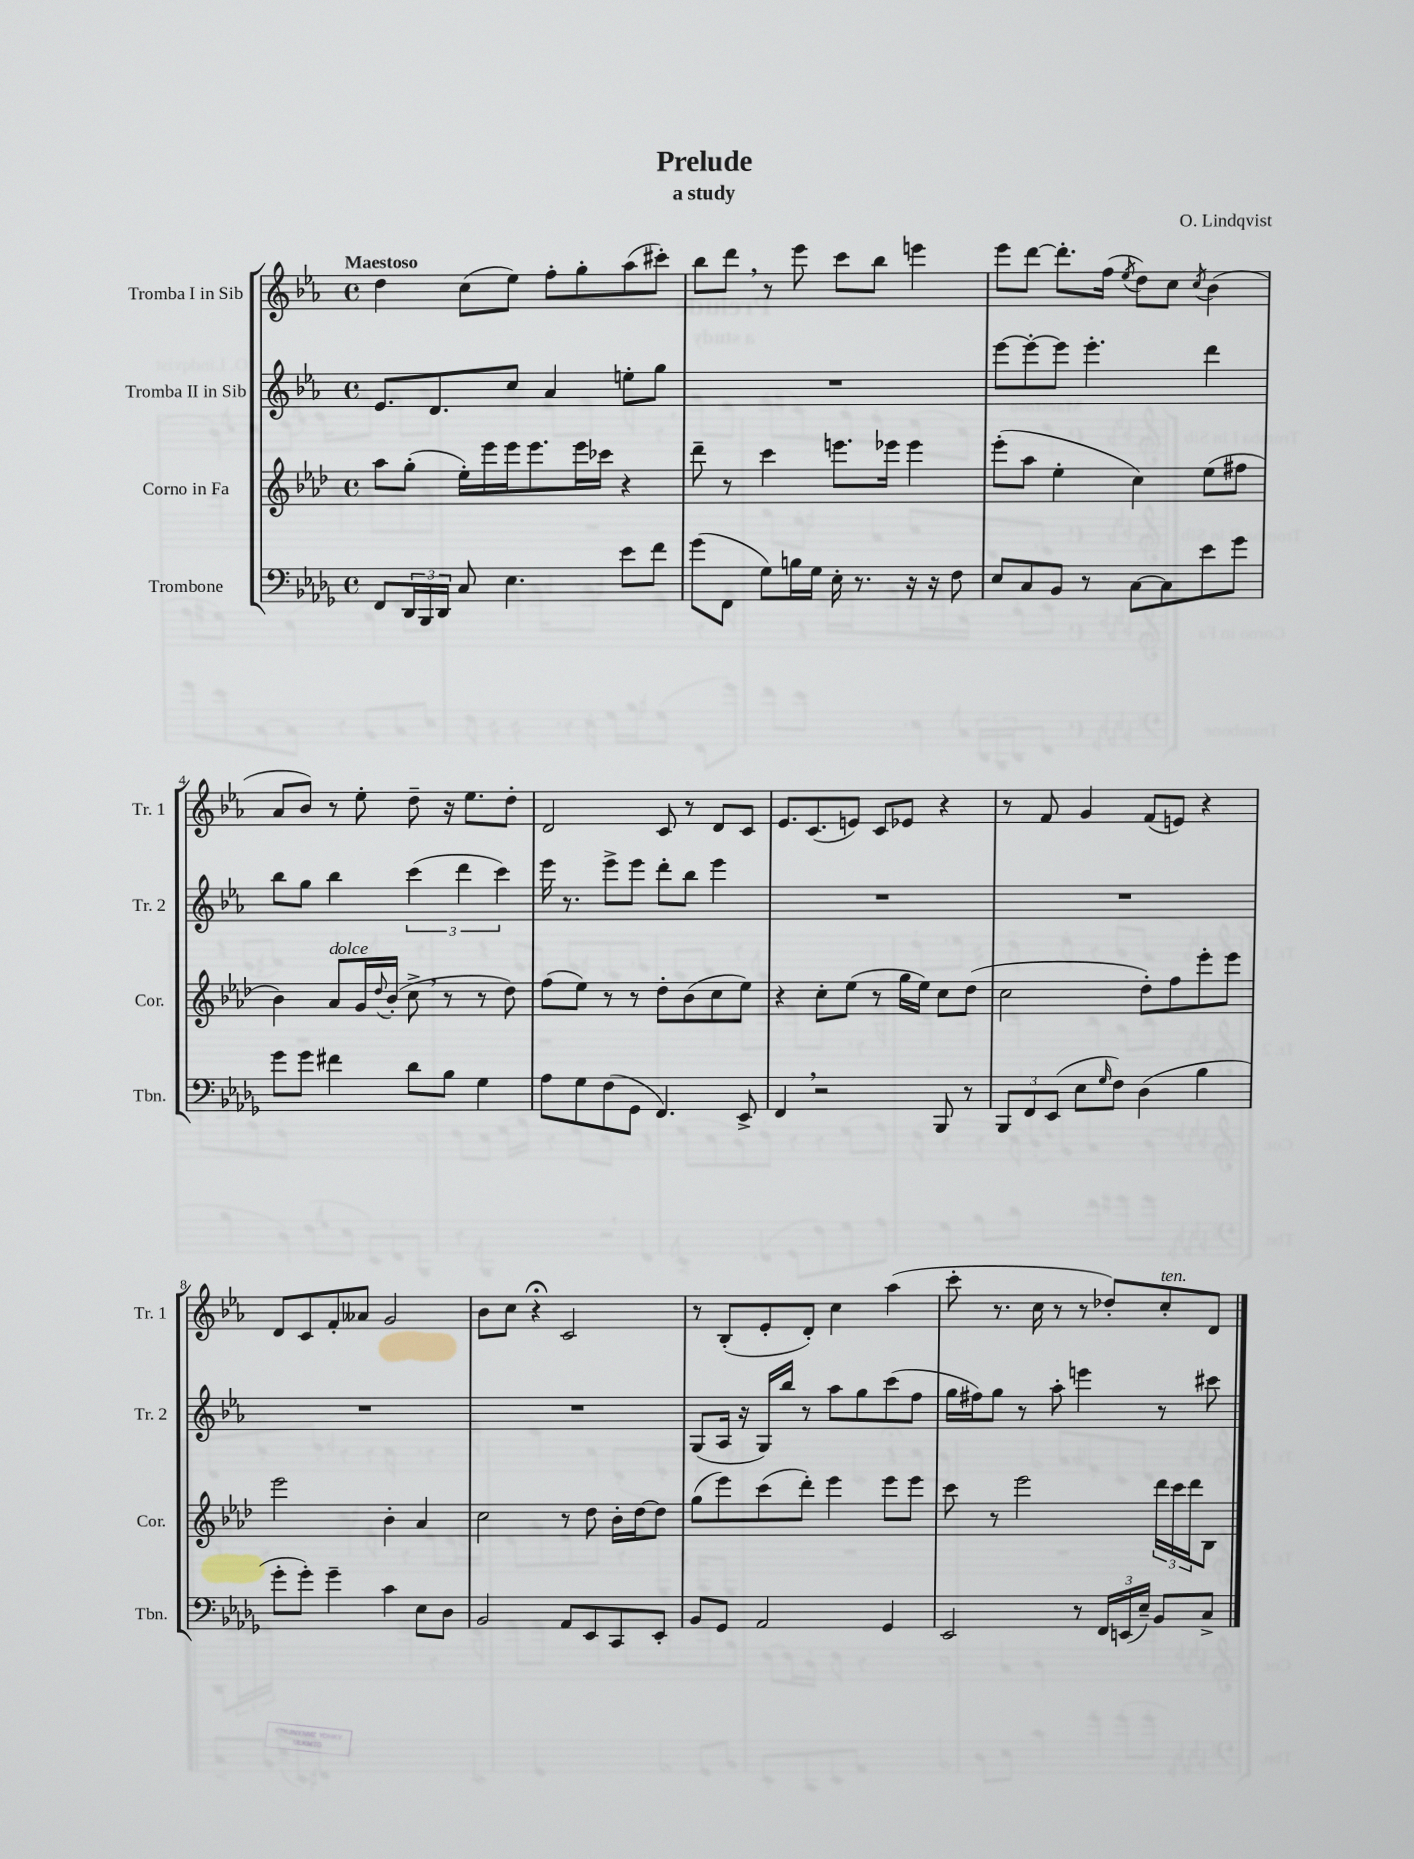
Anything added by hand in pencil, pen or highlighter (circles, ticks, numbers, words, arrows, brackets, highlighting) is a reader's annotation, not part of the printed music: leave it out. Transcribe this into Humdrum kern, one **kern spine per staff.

**kern	**kern	**kern	**kern
*staff4	*staff3	*staff2	*staff1
*clefF4	*clefG2	*clefG2	*clefG2
*k[b-e-a-d-g-]	*k[b-e-a-d-]	*k[b-e-a-]	*k[b-e-a-]
*M4/4	*M4/4	*M4/4	*M4/4
*met(c)	*met(c)	*met(c)	*met(c)
8FF/L	8aa-\L	8.e-/L	4dd\
24DD-/L	(8gg'\J	.	.
24BBB-/	.	.	.
.	.	8.d/	.
24DD-/JJ	.	.	.
8C/	16ee-'\LL)	.	(8cc\L
.	16eee-\	.	.
4.E-\	16eee-\J	8cc/J	8ee-\J)
.	8.eee-\	.	.
.	.	4a-/	8ff'\L
.	16eee-\L	.	8gg'\
.	16ccc-\JJ	.	.
8e-\L	4r	8ee'\L	(8aa-\
8f\J	.	8gg\J	8ccc#'\J)
=	=	=	=
(8g-\L	8ddd-~\	1r	8bb-\L
8FF\J	8r	.	8ddd\J
8G-\L)	4ccc\	.	8r
16B\L	.	.	8eee-\
16G-\JJ	.	.	.
16E-'\	8.eee\L	.	8ccc\L
8.r	.	.	.
.	.	.	8bb-\J
.	16eee-\Jk	.	.
16r	4eee-\	.	4eee\
16r	.	.	.
8F\	.	.	.
=	=	=	=
8E-/L	(8eee-'\L	[8eee-\L	8eee-\L
8C/	8aa-\J	8eee-'\_	[8ddd\J
8BB-/J	4ee-'\	8eee-\]J	8.ddd'\]L
8r	.	4.eee-'\	.
.	.	.	(16ff\Jk
.	.	.	8qee-/
[8C\L	4cc\)	.	8dd\L)
8C\]	.	.	8cc\J
.	.	.	8qcc/
8e-\	(8ee-\L	4ddd\	(4b-\
8g-\J	8ff#\J	.	.
=	=	=	=
8g-\L	4b-\)	8bb-\L	8a-/L
8g-\J	.	8gg\J	8b-/J)
4f#\	8a-/L	4bb-\	8r
.	16g/L	.	8ee-'\
.	8qqdd-/	.	.
.	(16b-'/JJ	.	.
8d-\L	8cc^\	(6ccc\	8dd~\
8B-\J	8r	.	16r
.	.	6ddd\	.
.	.	.	8.ee-\L
4G-\	8r	.	.
.	.	6ccc\)	.
.	8dd-\)	.	8dd'\J
=	=	=	=
8A-\L	(8ff\L	16eee-\	2d/
.	.	8.r	.
8G-\	8ee-\J)	.	.
(8F\	8r	8eee-^\L	.
8GG-\J	8r	8eee-\J	.
4.FF/)	8dd-'\L	8ddd'\L	8c/
.	(8b-\	8bb-\J	8r
.	8cc\	4eee-\	8d/L
8EE-^/	8ee-\J)	.	8c/J
=	=	=	=
4FF/	4r	1r	8.e-/L
.	.	.	(8.c/
2r	8cc'\L	.	.
.	(8ee-\J	.	8e/J)
.	8r	.	8c/L
.	16gg\LL	.	8e-/J
.	16ee-\JJ)	.	.
8BBB-/	8cc\L	.	4r
8r	(8dd-\J	.	.
=	=	=	=
12BBB-/L	2cc\	1r	8r
12FF/	.	.	.
.	.	.	8f/
(12EE-/J	.	.	.
8E-\L	.	.	4g/
16qqG-/	.	.	.
8F\J)	.	.	.
(4D-\	8dd-'\L)	.	(8f/L
.	8ff\	.	8e/J)
4B-\	8eee-'\	.	4r
.	8eee-\J	.	.
=	=	=	=
8g-'\L	2eee-\	1r	8d/L
8g-'\J)	.	.	8c/
4g-~\	.	.	8f'/
.	.	.	8a--/J
4c\	4b-'\	.	2g/
8E-\L	4a-/	.	.
8D-\J	.	.	.
=	=	=	=
2BB-/	2cc\	1r	8b-\L
.	.	.	8cc\J
.	.	.	4r;
8AA-/L	8r	.	2c/
8EE-/	8dd-\	.	.
8CC/	16b-'\LL	.	.
.	[16dd-\J	.	.
8EE-'/J	8dd-\]J	.	.
=	=	=	=
8BB-/L	(8gg\L	(8G/L	8r
8GG-/J	8eee-\)	16A-/Jk	(8B-'/L
.	.	16r	.
2AA-/	(8ccc\	16G/LL)	8e-'/
.	.	16bb-/JJ	.
.	8ddd-'\J)	8r	8d'/J)
.	4eee-\	8aa-\L	4cc\
.	.	8gg\	.
4GG-/	8eee-\L	(8ccc\	(4aa-\
.	8eee-\J	8ff\J	.
=	=	=	=
2EE-/	8ccc\	16gg\LL	8ccc'\
.	.	16ff#\J)	.
.	8r	8gg\J	8.r
.	2eee-\	8r	.
.	.	.	16cc\
.	.	8aa-'\	8r
8r	.	4eee\	8r
24FF/LL	.	.	8dd-'/L)
(24EE/	.	.	.
24E-~/JJ)	.	.	.
8BB-/L	24ddd-\LL	8r	8cc'/
.	24ccc\	.	.
.	24ddd-\J	.	.
8C^/J	8B-\J	8ccc#\	8d/J
==	==	==	==
*-	*-	*-	*-
